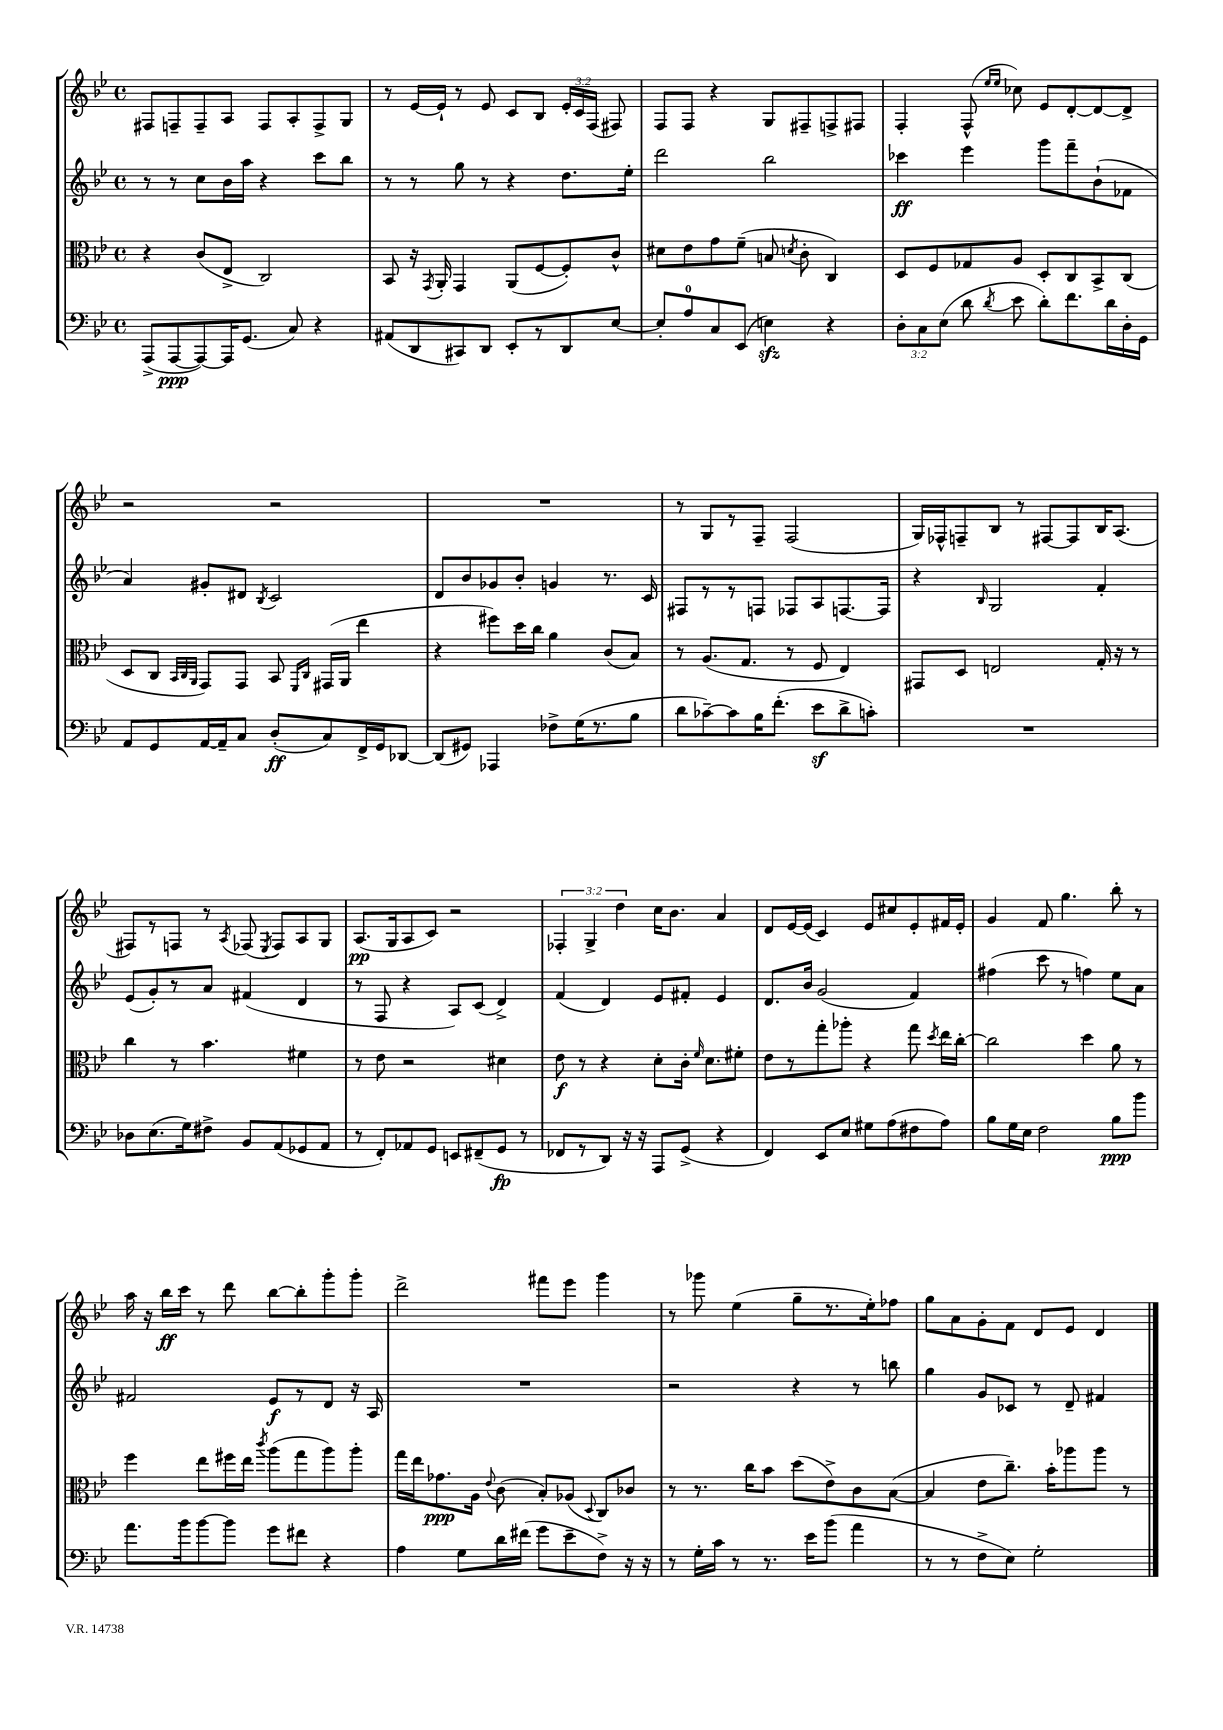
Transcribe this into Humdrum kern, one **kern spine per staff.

**kern	**dynam	**kern	**dynam	**kern	**dynam	**kern	**dynam
*part4	*part4	*part3	*part3	*part2	*part2	*part1	*part1
*staff4	*staff4	*staff3	*staff3	*staff2	*staff2	*staff1	*staff1
*clefF4	*	*clefC3	*	*clefG2	*	*clefG2	*
*k[b-e-]	*	*k[b-e-]	*	*k[b-e-]	*	*k[b-e-]	*
*M4/4	*	*M4/4	*	*M4/4	*	*M4/4	*
*met(c)	*	*met(c)	*	*met(c)	*	*met(c)	*
=29	=29	=29	=29	=29	=29	=29	=29
(8AAA^/L	.	4r	.	8r	.	8F#X/L	.
[8AAA/	ppp	.	.	8r	.	8Fn~/	.
8AAA/_)	.	(8c/L	.	8cc\L	.	8F~/	.
16AAA/K]	.	8E-^/J	.	16b-\L	.	8A/J	.
(8.GG/J	.	.	.	16aa\JJ	.	.	.
.	.	2C/)	.	4r	.	8F/L	.
8C/)	.	.	.	.	.	8A'/	.
4r	.	.	.	8ccc\L	.	8F^/	.
.	.	.	.	8bb-\J	.	8G/J	.
=30	=30	=30	=30	=30	=30	=30	=30
(8AA#X/L	.	8BB-/	.	8r	.	8r	.
8DD/	.	16r	.	8r	.	[16e-/LL	.
.	.	8qGG/	.	.	.	.	.
.	.	16AA'/	.	.	.	16e-`/JJ]	.
8CC#X/)	.	4GG/	.	8gg\	.	8r	.
8DD/J	.	.	.	8r	.	8e-/	.
8EE-'/L	.	(8AA/L	.	4r	.	8c/L	.
8r	.	[8F/	.	.	.	8B-/J	.
8DD/	.	8F'/])	.	8.dd\L	.	24e-'/LL	.
.	.	.	.	.	.	24c/	.
.	.	.	.	.	.	(24F/JJ	.
[8E-/J	.	8c^^/J	.	.	.	8F#X/)	.
.	.	.	.	16ee-'\Jk	.	.	.
=31	=31	=31	=31	=31	=31	=31	=31
8E-'/L]	.	8d#X\L	.	2ddd\	.	8F/L	.
8A/	.	8e-\	.	.	.	8F/J	.
8C/	.	8g\	.	.	.	4r	.
(8EE-/J	.	(8f~\J	.	.	.	.	.
4Enzz\)	.	8Bn/	.	2bb-\	.	8G/L	.
.	.	8qdn/	.	.	.	.	.
.	.	8c'\	.	.	.	8F#X~/	.
4r	.	4C/)	.	.	.	8Fn^/	.
.	.	.	.	.	.	8F#X/J	.
=32	=32	=32	=32	=32	=32	=32	=32
12D'\L	.	8D/L	.	4ccc-X\	ff	4F'/	.
12C\	.	.	.	.	.	.	.
.	.	8F/	.	.	.	.	.
(12E-\J	.	.	.	.	.	.	.
8d\	.	8G-X/	.	4eee-\	.	(8F^^/	.
.	.	.	.	.	.	16qqee-/LL	.
8qd/	.	.	.	.	.	16qqee-/JJ	.
8e-\	.	8A/J	.	.	.	8cc-X\)	.
8d'\L)	.	8D'/L	.	8ggg\L	.	8e-/L	.
8.f\	.	8C/	.	8fff~\	.	[8d'/	.
.	.	8BB-^/	.	(8b-`\	.	8d/_	.
16d\L	.	.	.	.	.	.	.
16D'\	.	(8C/J	.	8f-X\J	.	8d^/J]	.
16GG\JJ	.	.	.	.	.	.	.
!!LO:LB:g=z
=33	=33	=33	=33	=33	=33	=33	=33
8AA/L	.	8D/L	.	4a/)	.	2r	.
8GG/	.	8C/J	.	.	.	.	.
.	.	32qqBB-/LLL	.	.	.	.	.
.	.	32qqC/	.	.	.	.	.
.	.	32qqAA/JJJ	.	.	.	.	.
[16AA/L	.	8GG/L)	.	8g#X'/L	.	.	.
16AA~/J]	.	.	.	.	.	.	.
8C/J	.	8GG/J	.	8d#X/J	.	.	.
.	.	.	.	8qB-/	.	.	.
(8D'/L	ff	8BB-/	.	2c/	.	2r	.
.	.	16qqFF/LL	.	.	.	.	.
.	.	16qqC/JJ	.	.	.	.	.
8C/)	.	(16GG#X/LL	.	.	.	.	.
.	.	16AA/JJ	.	.	.	.	.
16FF^/L	.	4ee-\	.	.	.	.	.
16GG/J	.	.	.	.	.	.	.
[8DD-X/J	.	.	.	.	.	.	.
=34	=34	=34	=34	=34	=34	=34	=34
(8DD-/L]	.	4r	.	8d/L	.	1r	.
8GG#X/J)	.	.	.	8b-/	.	.	.
4AAA-X/	.	8ff#X\L)	.	8g-X/	.	.	.
.	.	16dd\L	.	8b-'/J	.	.	.
.	.	16cc\JJ	.	.	.	.	.
8F-X^\L	.	4a\	.	4gn/	.	.	.
(16G\K	.	.	.	.	.	.	.
8.r	.	.	.	.	.	.	.
.	.	(8c/L	.	8.r	.	.	.
8B-\J	.	8B-/J)	.	.	.	.	.
.	.	.	.	16c/	.	.	.
=35	=35	=35	=35	=35	=35	=35	=35
8d\L	.	8r	.	8F#X/L	.	8r	.
[8c-X~\)	.	(8.A/L	.	8r	.	8G/L	.
8c-\]	.	.	.	8r	.	8r	.
.	.	8.G/J	.	.	.	.	.
16B-\K	.	.	.	8Fn/J	.	8F~/J	.
(8.f'\J	.	.	.	.	.	.	.
.	.	8r	.	8F-X/L	.	(2F/	.
8e-z\L	.	8F/	.	8A/	.	.	.
8d^\	.	4E-/)	.	[8.Fn/	.	.	.
8cn'\J)	.	.	.	.	.	.	.
.	.	.	.	16F/Jk]	.	.	.
=36	=36	=36	=36	=36	=36	=36	=36
1r	.	8GG#X/L	.	4r	.	16G/LL)	.
.	.	.	.	.	.	16F-X^^/J	.
.	.	8D/J	.	.	.	8Fn~/	.
.	.	.	.	16qqB-/	.	.	.
.	.	2En/	.	2G/	.	8B-/J	.
.	.	.	.	.	.	8r	.
.	.	.	.	.	.	[8F#X/L	.
.	.	.	.	.	.	8F#/]	.
.	.	16G'/	.	4f'/	.	16B-/K	.
.	.	16r	.	.	.	(8.A/J	.
.	.	8r	.	.	.	.	.
!!LO:LB:g=z
=37	=37	=37	=37	=37	=37	=37	=37
8D-X\L	.	4cc\	.	(8e-/L	.	8F#X/L)	.
(8.E-\	.	.	.	8g'/)	.	8r	.
.	.	8r	.	8r	.	8Fn/J	.
16G\k)	.	.	.	.	.	.	.
8F#X^\J	.	4.b-\	.	8a/J	.	8r	.
.	.	.	.	.	.	8qA/	.
8BB-/L	.	.	.	(4f#X/	.	(8F-X/	.
.	.	.	.	.	.	8qE-/	.
(8AA/	.	.	.	.	.	8F-/L)	.
8GG-X/	.	4f#X\	.	4d/	.	8A/	.
8AA/J	.	.	.	.	.	8G/J	.
=38	=38	=38	=38	=38	=38	=38	=38
8r	.	8r	.	8r	.	(8.A/L	pp
8FF'/L)	.	8e-\	.	8F/	.	.	.
.	.	.	.	.	.	16G/k	.
8AA-X/	.	2r	.	4r	.	8A/	.
8GG/J	.	.	.	.	.	8c/J)	.
8EEn/L	.	.	.	8A/L)	.	2r	.
(8FF#X~/	.	.	.	(8c/J	.	.	.
8GG/J	fp	4d#X\	.	4d^/)	.	.	.
8r	.	.	.	.	.	.	.
=39	=39	=39	=39	=39	=39	=39	=39
8FF-X/L	.	8e-\	f	(4f/	.	6F-X'/	.
8r	.	8r	.	.	.	.	.
.	.	.	.	.	.	6G^/	.
8DD/J)	.	4r	.	4d/)	.	.	.
.	.	.	.	.	.	6dd\	.
16r	.	.	.	.	.	.	.
16r	.	.	.	.	.	.	.
8AAA/L	.	8d'\L	.	8e-/L	.	16cc\KL	.
.	.	.	.	.	.	8.b-\J	.
(8GG^/J	.	16c'\Jk	.	8f#X'/J	.	.	.
.	.	16qqf/	.	.	.	.	.
.	.	8.d\L	.	.	.	.	.
4r	.	.	.	4e-/	.	4a/	.
.	.	8f#X'\J	.	.	.	.	.
=40	=40	=40	=40	=40	=40	=40	=40
4FF/)	.	8e-\L	.	8.d/L	.	8d/L	.
.	.	8r	.	.	.	[16e-/L	.
.	.	.	.	16b-/Jk	.	(16e-/JJ]	.
8EE-/L	.	8gg'\	.	(2g/	.	4c/)	.
8E-/J	.	8aa-X'\J	.	.	.	.	.
8G#X\L	.	4r	.	.	.	8e-/L	.
(8A\	.	.	.	.	.	8cc#X/	.
8F#X\	.	8gg\	.	4f/)	.	8e-'/	.
.	.	8qdd/	.	.	.	.	.
8A\J)	.	16ee-\LL	.	.	.	16f#X/L	.
.	.	[16cc'\JJ	.	.	.	16e-'/JJ	.
=41	=41	=41	=41	=41	=41	=41	=41
8B-\L	.	2cc\]	.	(4ff#X\	.	4g/	.
16G\L	.	.	.	.	.	.	.
16E-\JJ	.	.	.	.	.	.	.
2F\	.	.	.	8ccc\	.	8f/	.
.	.	.	.	8r	.	4.gg\	.
.	.	4dd\	.	4ffn\)	.	.	.
8B-\L	ppp	8a\	.	8ee-\L	.	8bb-'\	.
8b-\J	.	8r	.	8a\J	.	8r	.
!!LO:LB:g=z
=42	=42	=42	=42	=42	=42	=42	=42
8.a\L	.	4ff\	.	2f#X/	.	16aa\	.
.	.	.	.	.	.	16r	.
.	.	.	.	.	.	16bb-\LL	ff
16b-\k	.	.	.	.	.	16ccc\JJ	.
[8b-\	.	8ee-\L	.	.	.	8r	.
8b-\J]	.	16ff#X\L	.	.	.	8ddd\	.
.	.	16ee-\JJ	.	.	.	.	.
.	.	8qccc/	.	.	.	.	.
8g\L	.	(8aa\L	.	8e-/L	f	[8bb-\L	.
8f#X\J	.	8gg\	.	8r	.	8bb-'\]	.
4r	.	8aa\)	.	8d/J	.	8ggg'\	.
.	.	8aa'\J	.	16r	.	8ggg'\J	.
.	.	.	.	16A/	.	.	.
=43	=43	=43	=43	=43	=43	=43	=43
4A\	.	16gg\LL	.	1r	.	2ddd^\	.
.	.	16ee-\J	.	.	.	.	.
.	.	8.g-X\	ppp	.	.	.	.
8G\L	.	.	.	.	.	.	.
.	.	16A\Jk	.	.	.	.	.
.	.	8qqe-/	.	.	.	.	.
16d\L	.	(8c\	.	.	.	.	.
(16f#X\JJ	.	.	.	.	.	.	.
8g\L	.	8B-'/L)	.	.	.	8fff#X\L	.
8e-~\	.	(8A-X/J	.	.	.	8eee-\J	.
.	.	8qqD/	.	.	.	.	.
8F^\J)	.	8C/L)	.	.	.	4ggg\	.
16r	.	8c-X/J	.	.	.	.	.
16r	.	.	.	.	.	.	.
=44	=44	=44	=44	=44	=44	=44	=44
8r	.	8r	.	2r	.	8r	.
16G'\LL	.	8.r	.	.	.	8ggg-X\	.
16c\JJ	.	.	.	.	.	.	.
8r	.	.	.	.	.	(4ee-\	.
.	.	16cc\KL	.	.	.	.	.
8.r	.	8b-\J	.	.	.	.	.
.	.	(8dd\L	.	4r	.	8gg~\L	.
16e-\KL	.	.	.	.	.	.	.
(8b-\J	.	8e-^\)	.	.	.	8.r	.
4a\	.	8c\	.	8r	.	.	.
.	.	.	.	.	.	16ee-'\k)	.
.	.	([8B-\J	.	8bbn\	.	8ff-X\J	.
=45	=45	=45	=45	=45	=45	=45	=45
8r	.	4B-/]	.	4gg\	.	8gg\L	.
8r	.	.	.	.	.	8a\	.
8F^\L	.	8e-\L	.	8g/L	.	8g'\	.
8E-\J)	.	8.cc~\J)	.	8c-X/J	.	8f\J	.
2G'\	.	.	.	8r	.	8d/L	.
.	.	16b-'\KL	.	.	.	.	.
.	.	8aa-X\	.	8d~/	.	8e-/J	.
.	.	8aa-\J	.	4f#X/	.	4d/	.
.	.	8r	.	.	.	.	.
==	==	==	==	==	==	==	==
*-	*-	*-	*-	*-	*-	*-	*-
